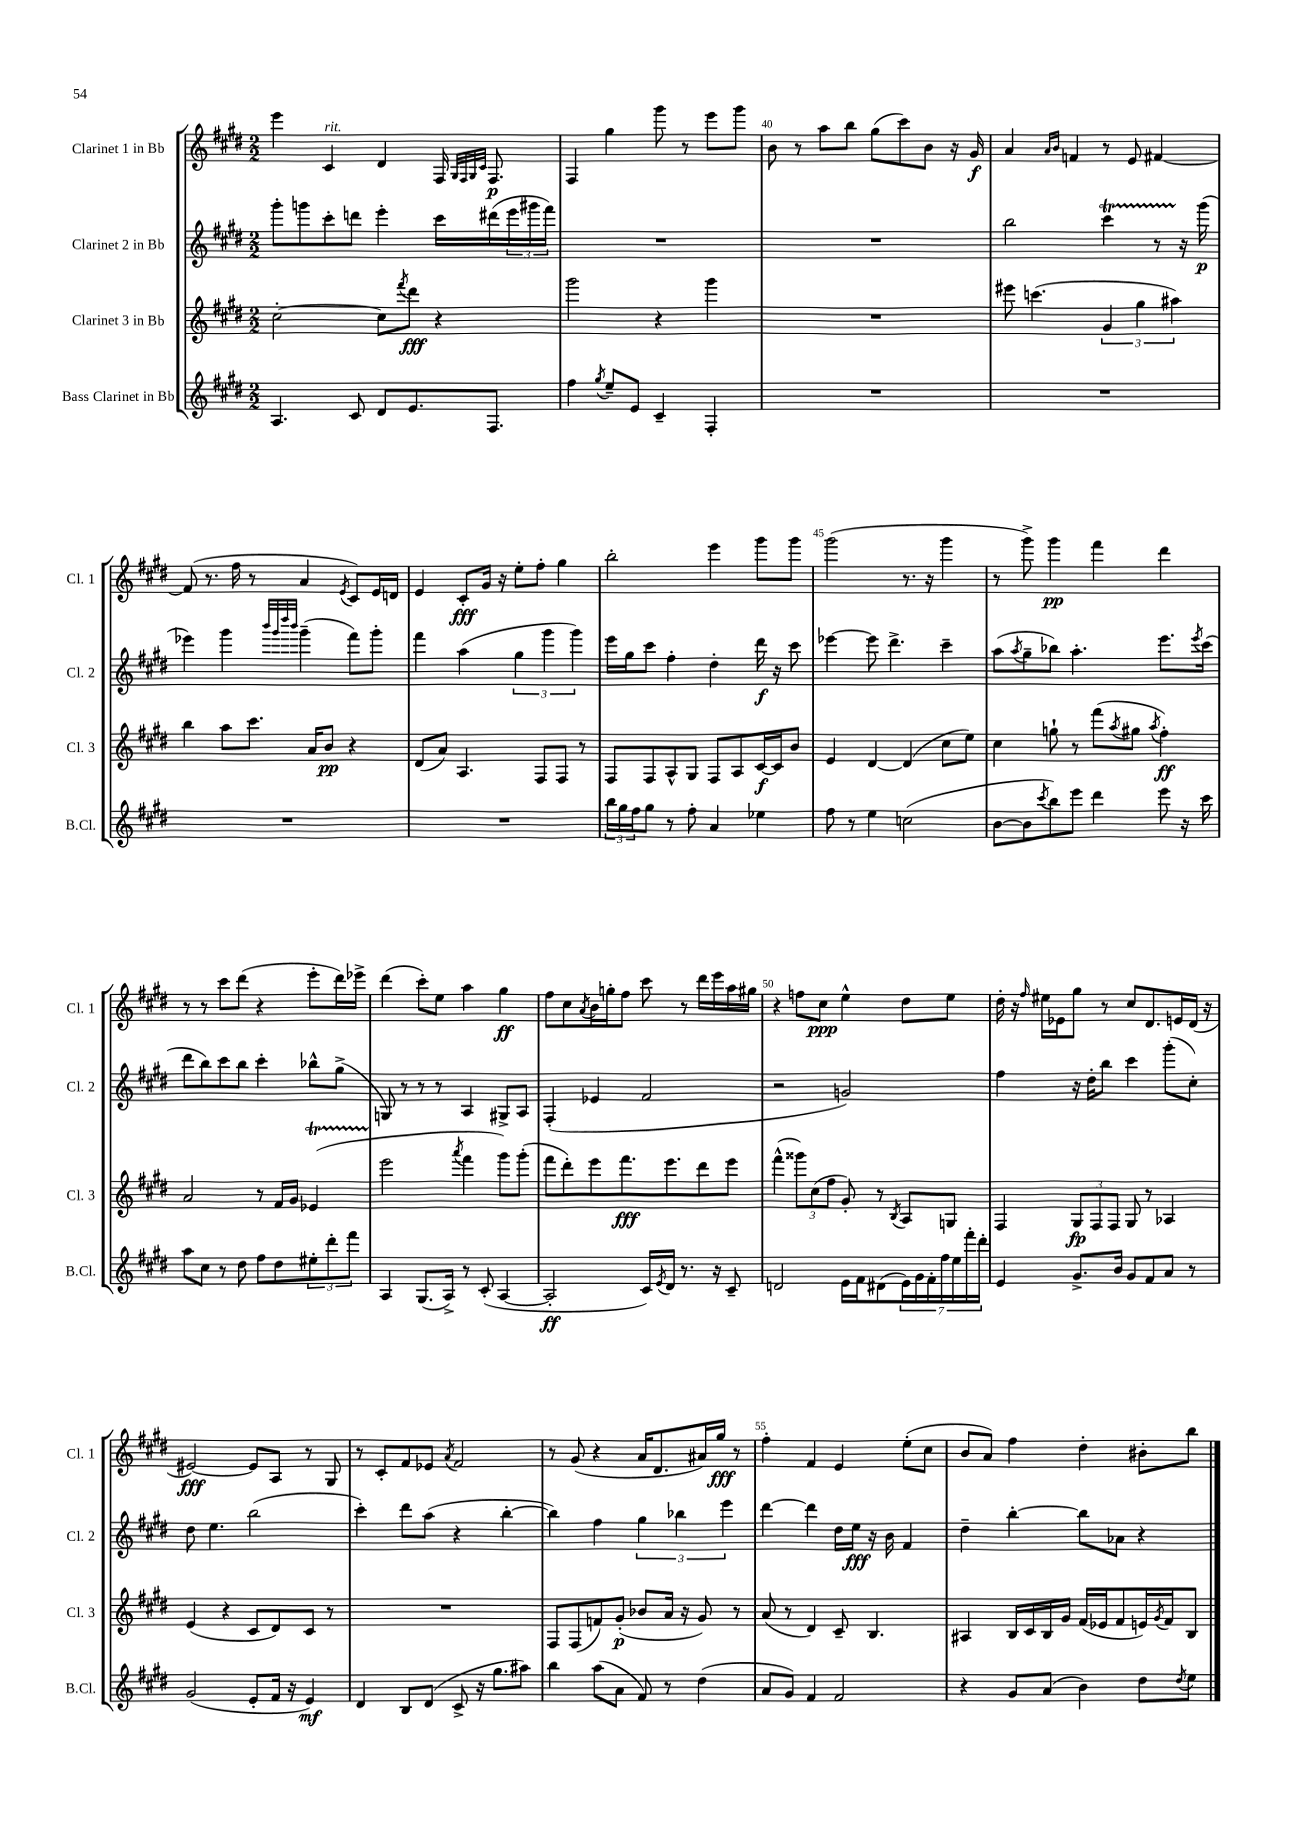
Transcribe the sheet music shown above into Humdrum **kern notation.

**kern	**kern	**kern	**kern
*staff4	*staff3	*staff2	*staff1
*clefG2	*clefG2	*clefG2	*clefG2
*k[f#c#g#d#]	*k[f#c#g#d#]	*k[f#c#g#d#]	*k[f#c#g#d#]
*M2/2	*M2/2	*M2/2	*M2/2
4.A	[2cc#'	8ggg#'	4eee
.	.	8ggg	.
.	.	8ccc#'	4c#
8c#	.	8ddd	.
8d#	8cc#]	4eee'	4d#
.	8qfff#	.	.
8.e	8ddd#	.	.
.	4r	16ccc#	16F#
.	.	.	32qqG#
.	.	.	32qqF#
.	.	.	32qqG#
.	.	.	32qqc#
8.F#	.	(16ddd#	8.F#
.	.	24eee	.
.	.	24ggg#	.
.	.	24fff#)	.
=	=	=	=
4ff#	2ggg#	1r	4F#
8qgg#	.	.	.
8ee~	.	.	4gg#
8e	.	.	.
4c#~	4r	.	8ggg#
.	.	.	8r
4F#'	4ggg#	.	8eee
.	.	.	8ggg#
=	=	=	=
1r	1r	1r	8b
.	.	.	8r
.	.	.	8aa
.	.	.	8bb
.	.	.	(8gg#
.	.	.	8ccc#)
.	.	.	8b
.	.	.	16r
.	.	.	16g#
=	=	=	=
1r	8eee#	2bb	4a
.	(4.ccc	.	.
.	.	.	16qqa
.	.	.	16qqb
.	.	.	4f
.	6g#	4ccc#	8r
.	.	.	8e
.	6gg#	.	.
.	.	8r	[4f#
.	6aa#)	.	.
.	.	16r	.
.	.	(16ggg#	.
=	=	=	=
1r	4bb	4eee-)	(8f#]
.	.	.	8.r
.	8aa	4ggg#	.
.	.	.	16ff#
.	8.ccc#	.	8r
.	.	32qqbbb	.
.	.	32qqggg#	.
.	.	32qqdddd#	.
.	.	32qqbbb	.
.	.	(4ggg#~	4a
.	16a	.	.
.	8b	.	.
.	.	.	8qe
.	4r	8fff#)	8c#)
.	.	8ggg#'	16e
.	.	.	16d
=	=	=	=
1r	(8d#	4fff#	4e
.	8a)	.	.
.	4.A	(4aa	8c#'
.	.	.	16g#
.	.	.	16r
.	.	6gg#	8ee'
.	8F#	.	8ff#'
.	.	6ggg#	.
.	8F#	.	4gg#
.	.	6ggg#)	.
.	8r	.	.
=	=	=	=
24bb	8F#	16eee	2bb'
24gg#	.	.	.
.	.	16gg#	.
24ff#	.	.	.
8gg#	8F#	8ccc#	.
8r	8A^^	4ff#'	.
8ff#'	8G#	.	.
4a	8F#	4dd#'	4eee
.	8A	.	.
4ee-	[16c#	16ddd#	8ggg#
.	16c#]	16r	.
.	8b	8ccc#	8ggg#
=	=	=	=
8ff#	4e	[4eee-	(2ggg#
8r	.	.	.
4ee	[4d#	8eee-]	.
.	.	4.ddd#^	.
(2cc	(4d#]	.	8.r
.	.	.	16r
.	8cc#	4ccc#~	4ggg#
.	8ee)	.	.
=	=	=	=
[8b	4cc#	(8aa	8r
.	.	8qaa	.
8b]	.	8gg#~	8ggg#^)
8qccc#	.	.	.
8bb)	8gg`	8bb-)	4ggg#
8eee	8r	4.aa'	.
4ddd#	(8fff#	.	4fff#
.	8qaa	.	.
.	8gg#	.	.
.	8qaa	.	.
8eee	4ff#')	8.eee	4ddd#
16r	.	.	.
.	.	8qeee	.
16ccc#	.	(16ccc#	.
=	=	=	=
8aa	2a	8ddd#	8r
8cc#	.	8bb)	8r
8r	.	8ccc#	8ccc#
8dd#	.	8bb	(8ddd#
8ff#	8r	4ccc#'	4r
8dd#	16f#	.	.
.	16g#	.	.
12ee#'	(4e-	8bb-^^	8eee'
12ddd#'	.	.	.
.	.	(8gg#^	16ddd#)
12fff#	.	.	.
.	.	.	16eee-^
=	=	=	=
4A	2eee	8G)	(4ddd#
.	.	8r	.
(8.G#	.	8r	8ccc#')
.	.	8r	8ee
16A^)	.	.	.
.	8qaaa	.	.
8r	4fff#	4A	4aa
(8c#'	.	.	.
[4A	8ggg#)	8G#^	4gg#
.	(8ggg#'	8A	.
=	=	=	=
2A']	8fff#	(4F#'	8ff#
.	8ddd#')	.	8cc#
.	.	.	8qa
.	8eee	4e-	16b
.	.	.	16gg'
.	8.fff#	.	8ff#
16c#)	.	2f#	8ccc#
8qe	.	.	.
16d#	8.eee	.	.
8.r	.	.	8r
.	8ddd#	.	16ddd#
16r	.	.	16eee
8c#~	8eee	.	16aa
.	.	.	16gg#
=	=	=	=
2d	(4fff#^^	2r	4r
.	12ggg##)	.	8ff
.	(12cc#	.	.
.	.	.	8cc#
.	12ff#	.	.
16e	8g#')	2g)	4ee^^
16f#	.	.	.
(8d#	8r	.	.
.	8qB	.	.
28e)	8A	.	8dd#
28g#	.	.	.
28f#'	.	.	.
28ff#	.	.	.
.	8G	.	8ee
28ee	.	.	.
28fff#'	.	.	.
28ddd#'	.	.	.
=	=	=	=
4e	4F#	4ff#	16dd#'
.	.	.	16r
.	.	.	16qqff#
.	.	.	16ee#
.	.	.	16e-
8.g#^	12G#	16r	8gg#
.	.	16dd#'	.
.	12F#	.	.
.	.	8bb	8r
.	12F#	.	.
16b	.	.	.
8g#	8G#	4ccc#	8cc#
8f#	8r	.	8.d#
8a	4A-	(8ggg#'	.
.	.	.	16e
8r	.	8cc#')	(16d#
.	.	.	16r
=	=	=	=
(2g#	(4e	8dd#	[2e#)
.	.	4.ee	.
.	4r	.	.
8e'	8c#	(2bb	8e#]
16f#	8d#)	.	8A
16r	.	.	.
4e)	8c#	.	8r
.	8r	.	8G#
=	=	=	=
4d#	1r	4ccc#')	8r
.	.	.	8c#'
8B	.	8ddd#	8f#
(8d#	.	(8aa	8e-
.	.	.	8qa
8c#^	.	4r	2f#
16r	.	.	.
8.gg#	.	.	.
.	.	[4bb'	.
8aa#)	.	.	.
=	=	=	=
4bb	8F#	4bb])	8r
.	(8F#	.	(8g#
(8aa	8f)	4ff#	4r
8a	(8g#'	.	.
8f#)	8b-	6gg#	16a
.	.	.	8.d#
8r	16a	.	.
.	.	6bb-	.
.	16r	.	.
(4dd#	8g#)	.	16a#)
.	.	.	16gg#
.	.	6eee	.
.	8r	.	8r
=	=	=	=
8a	(8a	[4ddd#	4ff#'
8g#)	8r	.	.
4f#	4d#)	4ddd#]	4f#
2f#	8c#~	16dd#	4e
.	.	16ee	.
.	4.B	16r	.
.	.	16b	.
.	.	4f#	(8ee'
.	.	.	8cc#
=	=	=	=
4r	4A#	4dd#~	8b
.	.	.	8a)
8g#	16B	[4bb'	4ff#
.	16c#	.	.
(8a	16B	.	.
.	16g#	.	.
4b)	(16f#	8bb]	4dd#'
.	16e-	.	.
.	8f#	8a-	.
8dd#	16e)	4r	8b#'
.	8qg#	.	.
.	16f#	.	.
8qdd#	.	.	.
8ee	8B	.	8bb
==	==	==	==
*-	*-	*-	*-
